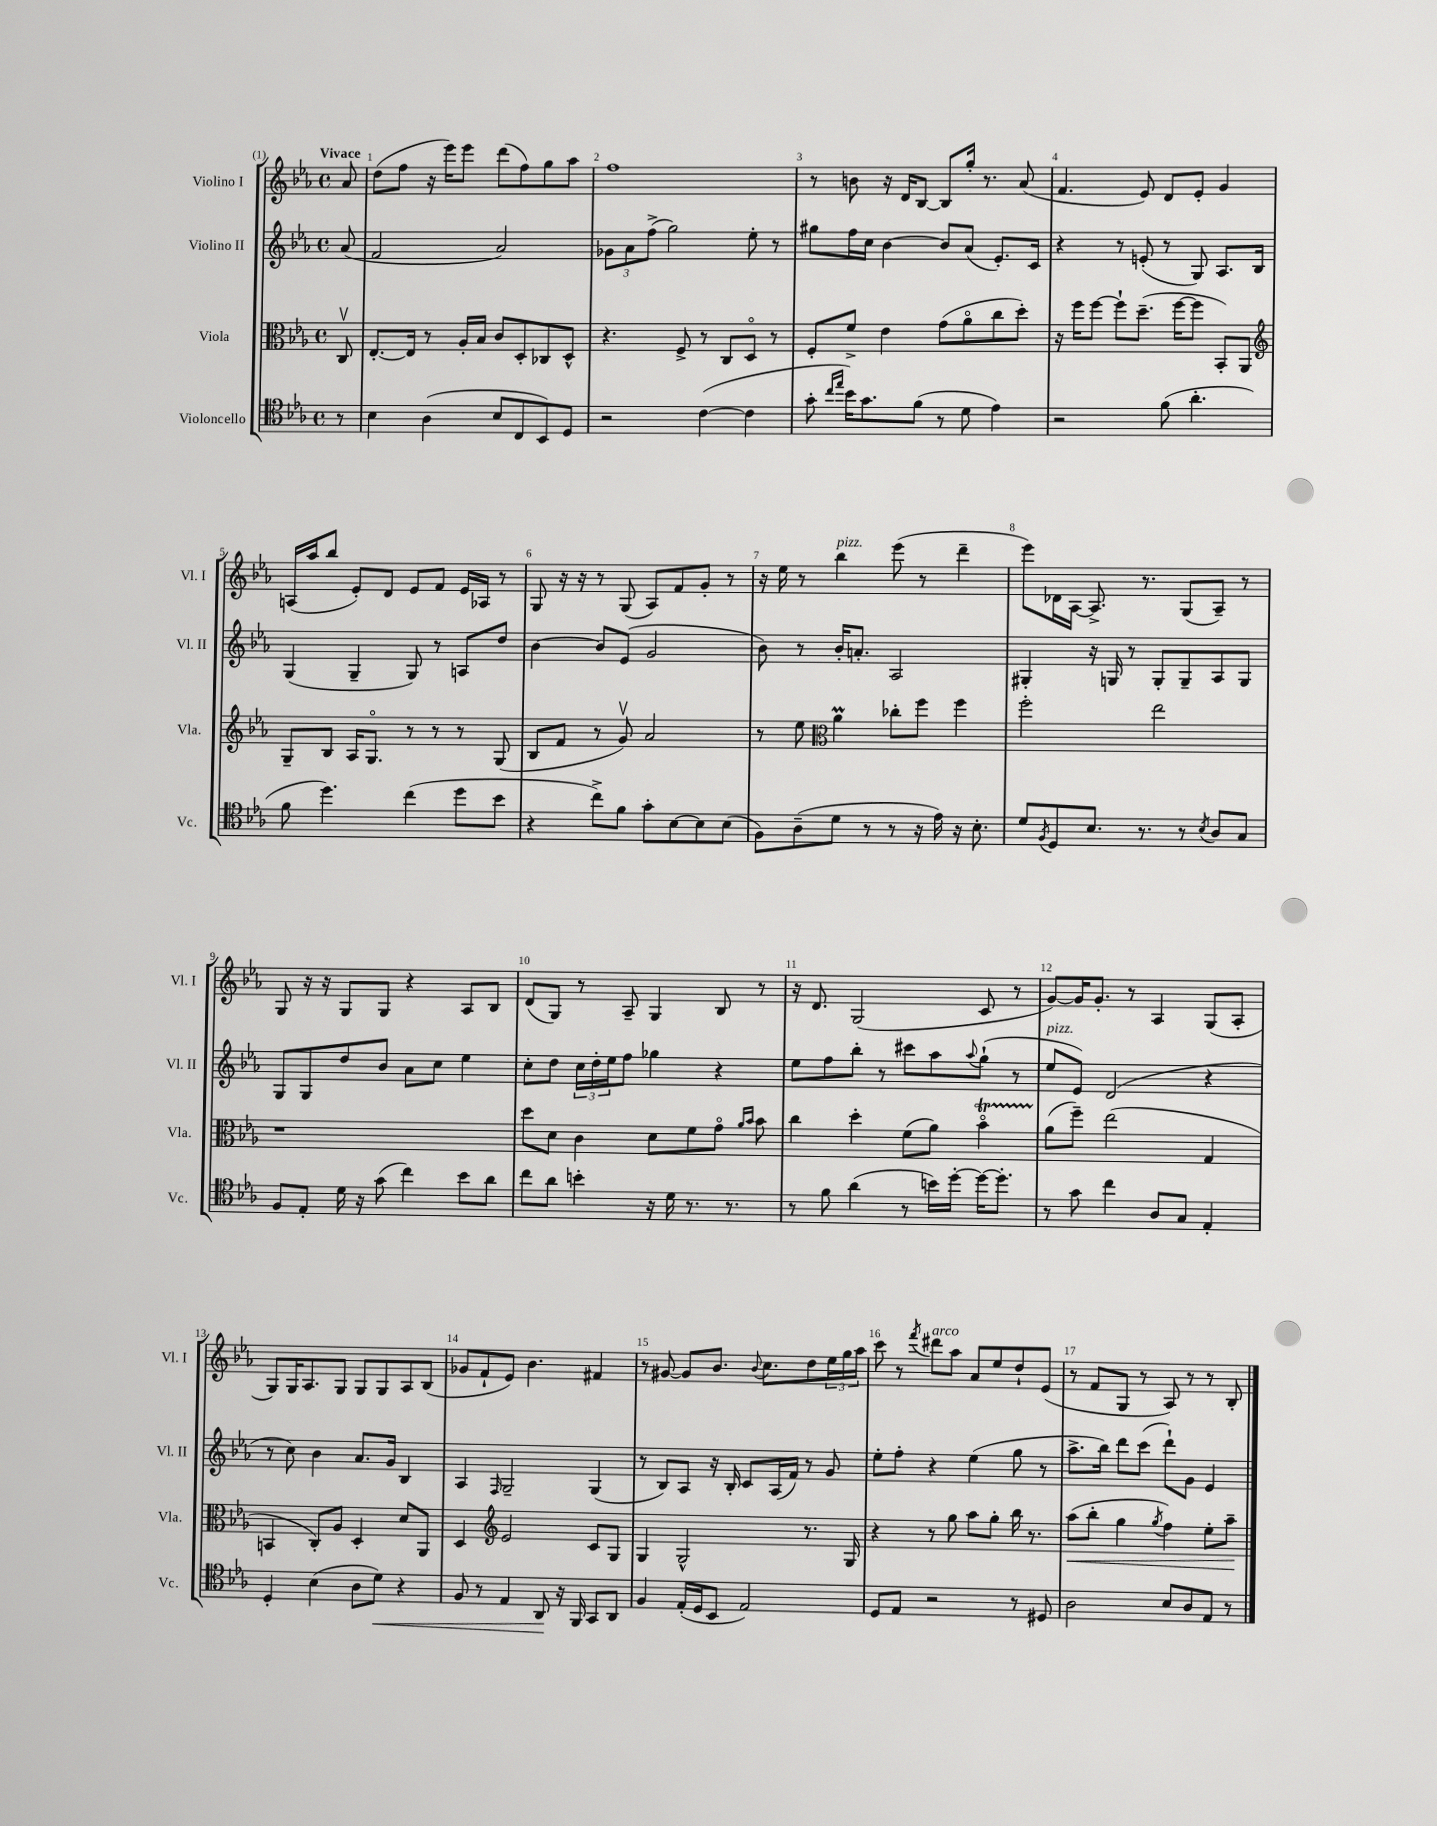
<<
\new StaffGroup <<
\new Staff = "s0" \with { instrumentName = "Violino I" shortInstrumentName = "Vl. I" } {
    \clef treble \key ees \major \defaultTimeSignature \time 4/4 \partial 8 \tempo "Vivace"
    aes'8 |
    d''8( f''8 r16 ees'''16) ees'''8 d'''8( f''8) g''8 aes''8 |
    f''1 |
    r8 b'8 r16 d'16 bes8~ bes8 g''16-. r8. aes'8( |
    f'4. ees'8) d'8 ees'8-. g'4 |
    a16( aes''16 bes''8 ees'8-.) d'8 ees'8 f'8 ees'16 aes16 r8 |
    g8 r16 r16 r8 g8( aes8) f'8 g'8-. r8 |
    r16 ees''16 r8 bes''4^\markup { \italic "pizz." } ees'''8( r8 d'''4-- |
    ees'''8) des'16 aes16~ aes8.-> r8. g8( aes8--) r8 |
    g8 r16 r16 g8 g8 r4 aes8 bes8 |
    d'8( g8) r8 aes8-- g4 bes8 r8 |
    r16 d'8. g2( c'8 r8 |
    g'8~) g'16 g'8.-. r8 aes4 g8( aes8-. |
    g8) g16 aes8. g8 g8 g8 aes8 bes8( |
    ges'8 f'8-! ees'8) bes'4. fis'4 |
    r8 gis'8~ gis'8 bes'8. \appoggiatura { bes'8 } c''8. d''8 \tuplet 3/2 { ees''16 g''16 aes''16 } |
    c'''8 r8 \acciaccatura { f'''8 } dis'''8^\markup { \italic "arco" } aes''8 aes'8 ees''8 d''8-! ees'8( |
    r8 f'8 g8 r8 aes8) r8 r8 bes8-. \bar "|." |
}
\new Staff = "s1" \with { instrumentName = "Violino II" shortInstrumentName = "Vl. II" } {
    \clef treble \key ees \major \defaultTimeSignature \time 4/4 \partial 8
    aes'8( |
    f'2 aes'2) |
    \tuplet 3/2 { ges'8 aes'8 f''8->( } g''2) ees''8-. r8 |
    gis''8 f''16 c''16 bes'4~ bes'8 aes'8( ees'8.-.) c'16 |
    r4 r8 e'8-.( r8 g8) aes8. bes16 |
    g4( g4-- g8) r8 a8 d''8 |
    bes'4~ bes'8 ees'8( g'2 |
    bes'8) r8 bes'16-. a'8.-. aes2 |
    gis4-. r16 g16 r8 g8-. g8-- aes8 g8 |
    g8 g8 d''8 bes'8 aes'8 c''8 ees''4 |
    c''8-. d''8 \tuplet 3/2 { c''16 d''16-. ees''16 } f''8 ges''4 r4 |
    ees''8 f''8 bes''8-. r8 cis'''8 aes''8 \appoggiatura { aes''8 } g''8-!( r8 |
    ees''8^\markup { \italic "pizz." } ees'8) d'2( r4 |
    r8 c''8) bes'4 aes'8. g'16 bes4 |
    aes4 \grace { f16 } g2-- g4( |
    r8 bes8) aes8 r16 bes16-. c'8 aes16( f'16) r8 g'8 |
    ees''8-. f''8-. r4 ees''4( g''8 r8 |
    aes''8.-> bes''16) d'''8 c'''8( d'''8-!) g'8 ees'4 \bar "|." |
}
\new Staff = "s2" \with { instrumentName = "Viola" shortInstrumentName = "Vla." } {
    \clef alto \key ees \major \defaultTimeSignature \time 4/4 \partial 8
    c8\upbow |
    ees8.~-. ees16 r8 aes16-. bes16 c'8 d8-. ces8 d8-^ |
    r4. f8-> r8 c8 d8\flageolet r8 |
    f8-. f'8-> ees'4 g'8( aes'8\flageolet c''8 d''8-.) |
    r16 f''16 f''8~ f''8-! d''8.--( f''16~ f''8 bes,8-.) aes,8 |
    \clef treble g8-- bes8 aes16 g8.\flageolet r8 r8 r8 g8( |
    bes8 f'8 r8 g'8\upbow) aes'2 |
    r8 ees''8 \clef alto aes'4\prall ces''8-. f''8 f''4 |
    f''2-. ees''2 |
    r1 |
    d''8 d'8 c'4 d'8 f'8 g'8\flageolet \grace { aes'16 bes'16 } bes'8 |
    c''4 d''4-. f'8( aes'8) bes'4\flageolet\startTrillSpan |
    aes'8\stopTrillSpan( f''8--) ees''2( g4 |
    b,4 c8-.) aes8 d4-. d'8 aes,8 |
    d4 \clef treble ees'2 c'8 g8 |
    g4 g2-^ r8. g16 |
    r4 r8 g''8 aes''8 g''8-. bes''16 r8. |
    aes''8\<( bes''8-. g''4 \acciaccatura { g''8 } f''4) ees''8-. aes''8--\! \bar "|." |
}
\new Staff = "s3" \with { instrumentName = "Violoncello" shortInstrumentName = "Vc." } {
    \clef tenor \key ees \major \defaultTimeSignature \time 4/4 \partial 8
    r8 |
    bes4 aes4( bes8 c8 bes,8) d8 |
    r2 c'4~( c'4 |
    g'8-. \grace { c''16 ees''16 } bes'16) g'8. f'8( r8 d'8 ees'4) |
    r2 f'8( aes'4.-. |
    f'8 d''4.) c''4( d''8 bes'8 |
    r4 c''8->) f'8 g'8-. bes8~ bes8 bes8( |
    f8) aes8--( d'8 r8 r8 r16 ees'16) r16 bes8.-. |
    d'8 \acciaccatura { f8 } d8 bes8. r8. r8 \acciaccatura { bes8 } aes8 g8 |
    f8 ees8-. d'16 r16 g'8( c''4) bes'8 aes'8 |
    c''8 aes'8 b'4-. r16 d'16 r8. r8. |
    r8 f'8 aes'4( r8 b'16) d''16~-. d''16~ d''8.-. |
    r8 g'8 c''4 aes8 g8 ees4-. |
    d4-. bes4( aes8 d'8\<) r4 |
    f8 r8 ees4 aes,8\! r16 f,16 g,8 aes,8 |
    f4 ees16-.( d16 bes,8 ees2) |
    d8 ees8 r2 r8 dis8 |
    aes2 bes8 aes8 ees8 r8 \bar "|." |
}
>>
>>
\layout { \context { \Score \override BarNumber.break-visibility = ##(#f #t #t) barNumberVisibility = #all-bar-numbers-visible } }
